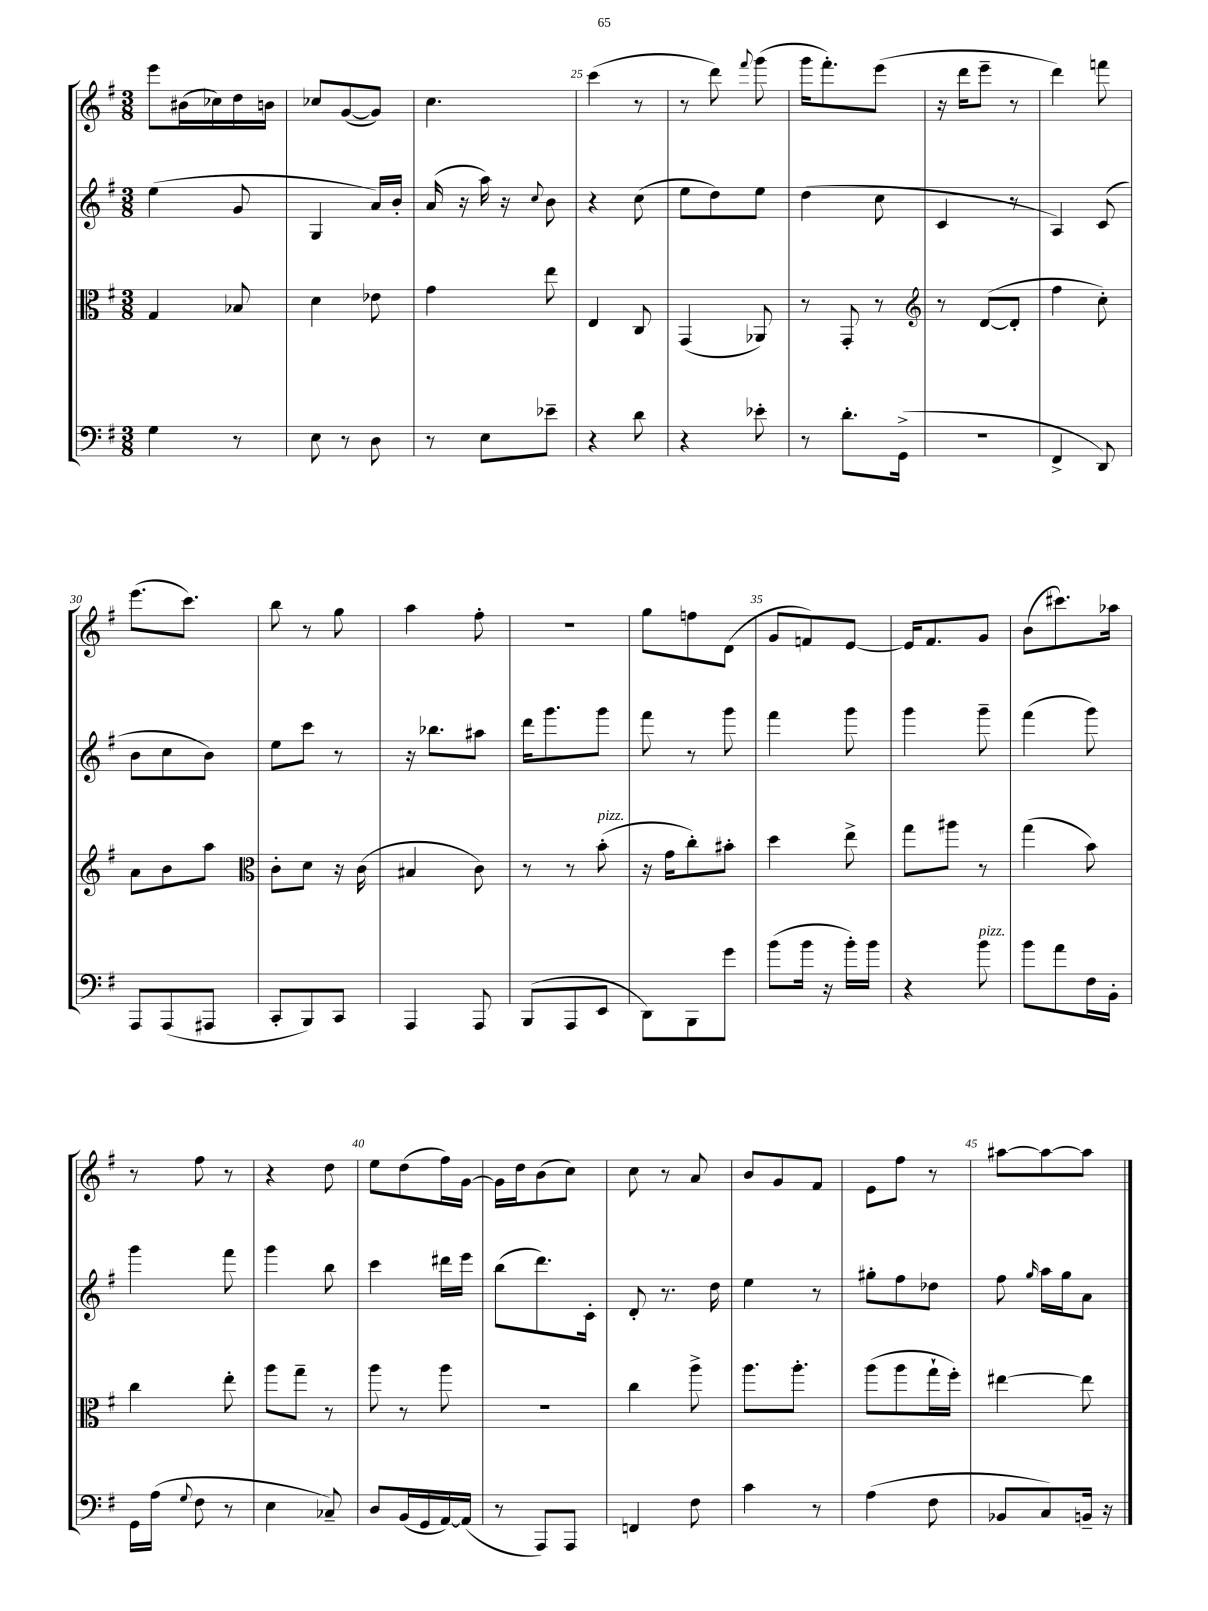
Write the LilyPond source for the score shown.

<<
\new StaffGroup <<
\new Staff = "s0" {
    \clef treble \key g \major \numericTimeSignature \time 3/8
    \autoBeamOff e'''8[ bis'16( ces''16) d''16 b'16] |
    ces''8[ g'8~( g'8]) |
    c''4. |
    c'''4( r8 |
    r8 d'''8) \appoggiatura { fis'''8 } g'''8( |
    g'''16[ fis'''8.-.) e'''8]( |
    r16 d'''16[ e'''8]-- r8 |
    d'''4) f'''8 |
    e'''8.[( c'''8.]) |
    b''8 r8 g''8 |
    a''4 fis''8-. |
    R4. |
    g''8[ f''8 d'8]( |
    g'8[ f'8) e'8]~ |
    e'16[ fis'8. g'8] |
    b'8[( cis'''8.) aes''16] |
    r8 fis''8 r8 |
    r4 d''8 |
    e''8[ d''8( fis''16) g'16]~ |
    g'16[ d''16 b'8( c''8]) |
    c''8 r8 a'8 |
    b'8[ g'8 fis'8] |
    e'8[ fis''8] r8 |
    ais''8[~ ais''8~ ais''8] \bar "|." |
}
\new Staff = "s1" {
    \clef treble \key g \major \numericTimeSignature \time 3/8
    \autoBeamOff e''4( g'8 |
    g4 a'16[) b'16]-. |
    a'16( r16 a''16) r16 \appoggiatura { c''8 } b'8 |
    r4 c''8( |
    e''8[ d''8) e''8] |
    d''4( c''8 |
    c'4 r8 |
    a4) c'8( |
    b'8[ c''8 b'8]) |
    e''8[ c'''8] r8 |
    r16 bes''8.[ ais''8] |
    d'''16[ g'''8. g'''8] |
    fis'''8 r8 g'''8 |
    fis'''4 g'''8 |
    g'''4 g'''8-- |
    fis'''4( g'''8) |
    g'''4 fis'''8 |
    g'''4 b''8 |
    c'''4 dis'''16[ e'''16] |
    b''8[( d'''8.) c'16]-. |
    d'8-. r8. d''16 |
    e''4 r8 |
    gis''8[-. fis''8 des''8] |
    fis''8 \grace { g''16 } a''16[ g''16 a'8] \bar "|." |
}
\new Staff = "s2" {
    \clef alto \key g \major \numericTimeSignature \time 3/8
    \autoBeamOff g4 bes8 |
    d'4 ees'8 |
    g'4 e''8 |
    e4 c8 |
    g,4( aes,8) |
    r8 g,8-. r8 |
    \clef treble r8 d'8[~( d'8]-. |
    fis''4 c''8-.) |
    a'8[ b'8 a''8] |
    \clef alto c'8[-. d'8] r16 c'16( |
    bis4 c'8) |
    r8 r8 b'8-.^\markup { \italic "pizz." }( |
    r16 g'16[ c''8-.) bis'8]-. |
    d''4 e''8-> |
    g''8[ ais''8] r8 |
    g''4( b'8) |
    c''4 e''8-. |
    a''8[ g''8]-- r8 |
    a''8 r8 a''8 |
    R4. |
    c''4 a''8-> |
    a''8.[ a''8.]-. |
    a''8[( a''8 g''16-! fis''16]-.) |
    eis''4~ eis''8 \bar "|." |
}
\new Staff = "s3" {
    \clef bass \key g \major \numericTimeSignature \time 3/8
    \autoBeamOff g4 r8 |
    e8 r8 d8 |
    r8 e8[ ees'8]-- |
    r4 d'8 |
    r4 ees'8-. |
    r8 d'8.[-. g,16]->( |
    R4. |
    fis,4-> d,8) |
    a,,8[ a,,8( ais,,8] |
    c,8[-. b,,8) c,8] |
    a,,4 a,,8 |
    b,,8[( a,,8 e,8] |
    d,8[) b,,8 g'8] |
    b'8[( b'16] r16 b'16[-.) b'16] |
    r4 b'8^\markup { \italic "pizz." } |
    b'8[ a'8 fis16 b,16]-. |
    g,16[ a16]( \appoggiatura { g8 } fis8 r8 |
    e4 ces8--) |
    d8[ b,16( g,16 a,16~) a,16]( |
    r8 a,,8[) a,,8] |
    f,4 fis8 |
    c'4 r8 |
    a4( fis8 |
    bes,8[ c8) b,16]-- r16 \bar "|." |
}
>>
>>
\layout { \context { \Score currentBarNumber = #22 \override BarNumber.break-visibility = ##(#f #t #t) barNumberVisibility = #(every-nth-bar-number-visible 5) } }
